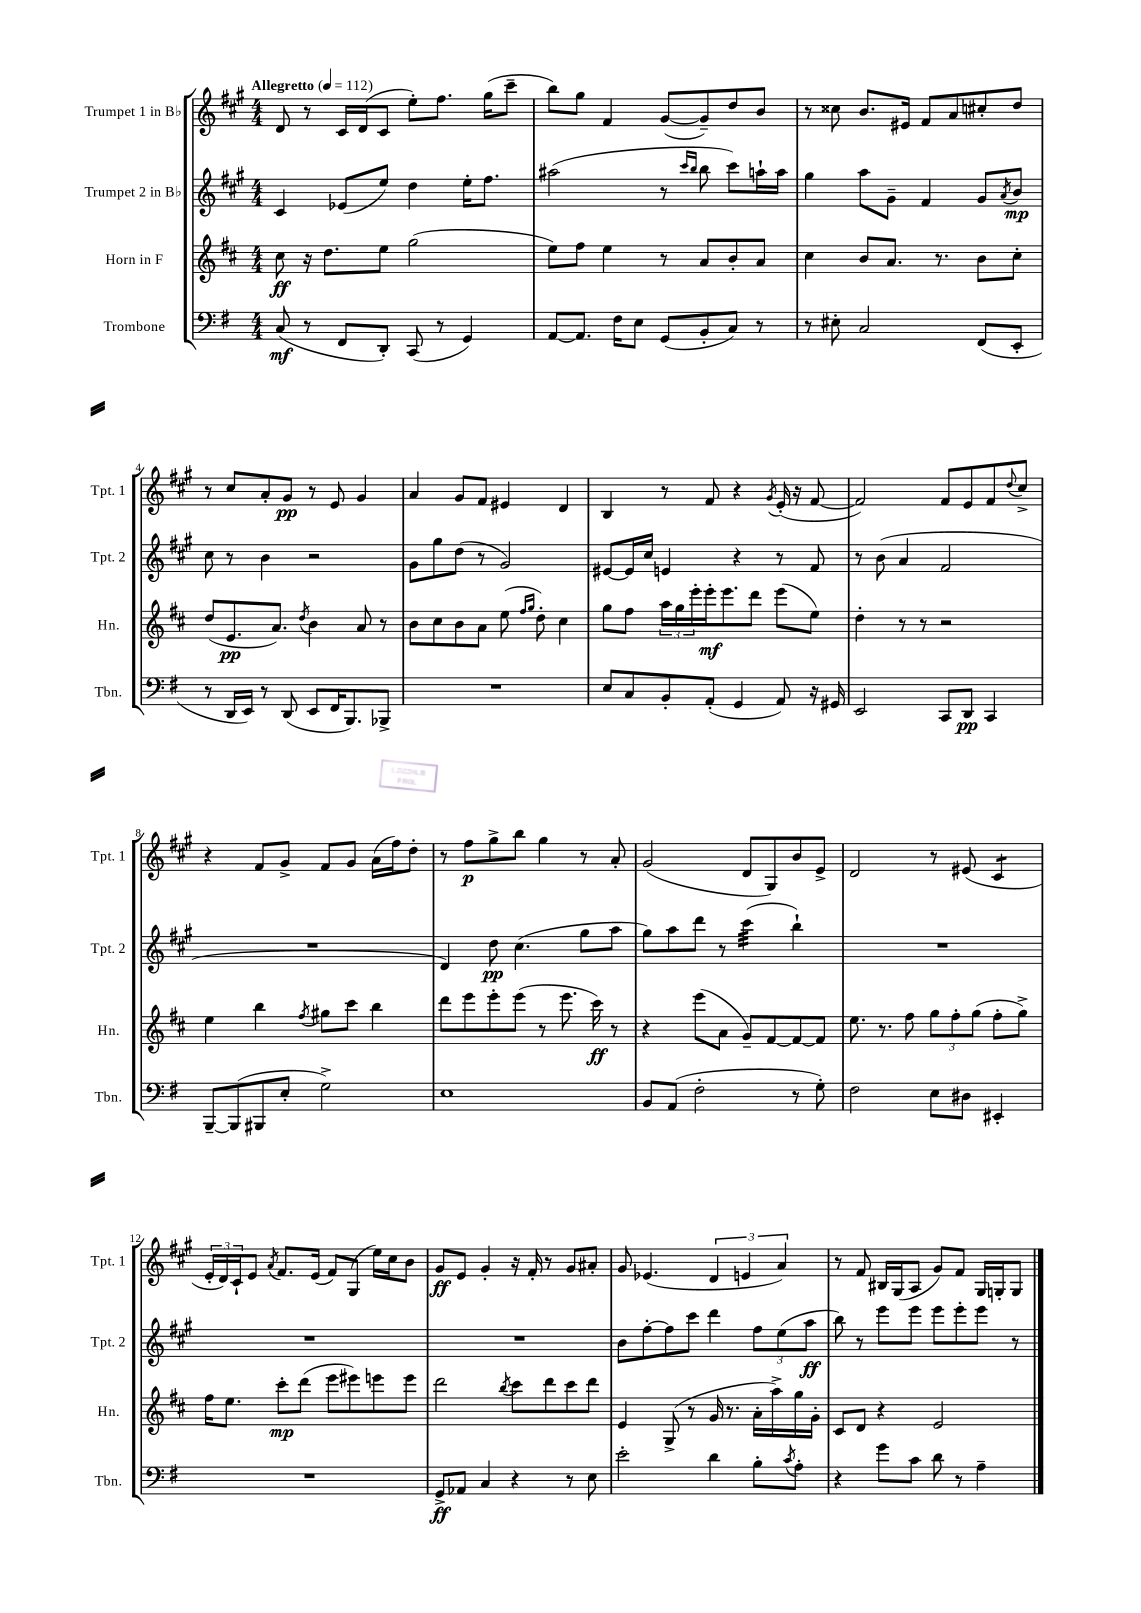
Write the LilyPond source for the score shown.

<<
\new StaffGroup <<
\new Staff = "s0" \with { instrumentName = "Trumpet 1 in Bb" shortInstrumentName = "Tpt. 1" } {
    \clef treble \key a \major \numericTimeSignature \time 4/4 \tempo "Allegretto" 4 = 112
    d'8 r8 cis'16 d'16( cis'8 e''8-.) fis''8. gis''16( cis'''8-- |
    b''8) gis''8 fis'4 gis'8~( gis'8--) d''8 b'8 |
    r8 cisis''8 b'8. eis'16 fis'8 a'8 cis''8-. d''8 |
    r8 cis''8 a'8-. gis'8\pp r8 e'8 gis'4 |
    a'4 gis'8 fis'8 eis'4 d'4 |
    b4 r8 fis'8 r4 \acciaccatura { gis'8 } e'16-.( r16 fis'8~ |
    fis'2) fis'8 e'8 fis'8 \appoggiatura { d''8 } cis''8-> |
    r4 fis'8 gis'8-> fis'8 gis'8 a'16( fis''16) d''8-. |
    r8 fis''8\p gis''8-> b''8 gis''4 r8 a'8-. |
    gis'2( d'8 gis8) b'8 e'8-> |
    d'2 r8 eis'8( cis'4:8 |
    \tuplet 3/2 { e'16-. d'16) cis'16-! } e'8 \acciaccatura { a'8 } fis'8. e'16( fis'8) gis8( e''16) cis''16 b'8 |
    gis'8\ff e'8 gis'4-. r16 fis'16-. r8 gis'8 ais'8-. |
    gis'8 ees'4.( \tuplet 3/2 { d'4 e'4 a'4) } |
    r8 fis'8 bis16 gis16( a8 gis'8) fis'8 gis16 g16-. g8 \bar "|." |
}
\new Staff = "s1" \with { instrumentName = "Trumpet 2 in Bb" shortInstrumentName = "Tpt. 2" } {
    \clef treble \key a \major \numericTimeSignature \time 4/4
    cis'4 ees'8( e''8) d''4 e''16-. fis''8. |
    ais''2( r8 \grace { cis'''16 b''16 } b''8 cis'''8) a''16-! a''16 |
    gis''4 a''8 gis'8-- fis'4 gis'8 \acciaccatura { a'8 } b'8\mp |
    cis''8 r8 b'4 r2 |
    gis'8 gis''8 d''8( r8 gis'2) |
    eis'8~ eis'16 cis''16 e'4 r4 r8 fis'8 |
    r8 b'8( a'4 fis'2 |
    R1 |
    d'4) d''8\pp cis''4.( gis''8 a''8 |
    gis''8) a''8 d'''8 r8 cis'''4:32( b''4-!) |
    R1 |
    R1 |
    R1 |
    b'8 fis''8~-. fis''8 cis'''8 d'''4 \tuplet 3/2 { fis''8 e''8( a''8\ff } |
    b''8) r8 e'''8 e'''8 e'''8 e'''8-. e'''8 r8 \bar "|." |
}
\new Staff = "s2" \with { instrumentName = "Horn in F" shortInstrumentName = "Hn." } {
    \clef treble \key d \major \numericTimeSignature \time 4/4
    cis''8\ff r16 d''8. e''8 g''2( |
    e''8) fis''8 e''4 r8 a'8 b'8-. a'8 |
    cis''4 b'8 a'8. r8. b'8 cis''8-. |
    d''8( e'8.\pp a'8.) \acciaccatura { d''8 } b'4 a'8 r8 |
    b'8 cis''8 b'8 a'8 e''8( \grace { fis''16 g''16 } d''8-.) cis''4 |
    g''8 fis''8 \tuplet 3/2 { a''16 g''16 e'''16-. } e'''16-.\mf e'''8. d'''8 e'''8( e''8) |
    d''4-. r8 r8 r2 |
    e''4 b''4 \acciaccatura { fis''8 } gis''8 cis'''8 b''4 |
    d'''8 e'''8 e'''8-. e'''8( r8 e'''8. cis'''16\ff) r8 |
    r4 e'''8( a'8 g'8--) fis'8~ fis'8~ fis'8 |
    e''8. r8. fis''8 \tuplet 3/2 { g''8 fis''8-. g''8( } fis''8-. g''8->) |
    fis''16 e''8. cis'''8-.\mp d'''8( e'''8 eis'''8) e'''8 e'''8 |
    d'''2 \acciaccatura { b''8 } cis'''8 d'''8 cis'''8 d'''8 |
    e'4 g8->( r8 g'16 r8. a'16-. a''16->) g''16 g'16-. |
    cis'8 d'8 r4 e'2 \bar "|." |
}
\new Staff = "s3" \with { instrumentName = "Trombone" shortInstrumentName = "Tbn." } {
    \clef bass \key g \major \numericTimeSignature \time 4/4
    c8\mf( r8 fis,8 d,8-.) c,8( r8 g,4) |
    a,8~ a,8. fis16 e8 g,8( b,8-. c8) r8 |
    r8 eis8-. c2 fis,8( e,8-. |
    r8 d,16 e,16) r8 d,8( e,8 fis,16 b,,8.) bes,,8-> |
    R1 |
    e8 c8 b,8-. a,8-.( g,4 a,8) r16 gis,16 |
    e,2 c,8 d,8\pp c,4 |
    b,,8~-- b,,8( bis,,8 e8-. g2->) |
    e1 |
    b,8 a,8( fis2-. r8 g8-.) |
    fis2 e8 dis8 eis,4-. |
    R1 |
    g,8->\ff aes,8 c4 r4 r8 e8 |
    e'2-. d'4 b8-. \acciaccatura { c'8 } a8-. |
    r4 g'8 c'8 d'8 r8 a4-- \bar "|." |
}
>>
>>
